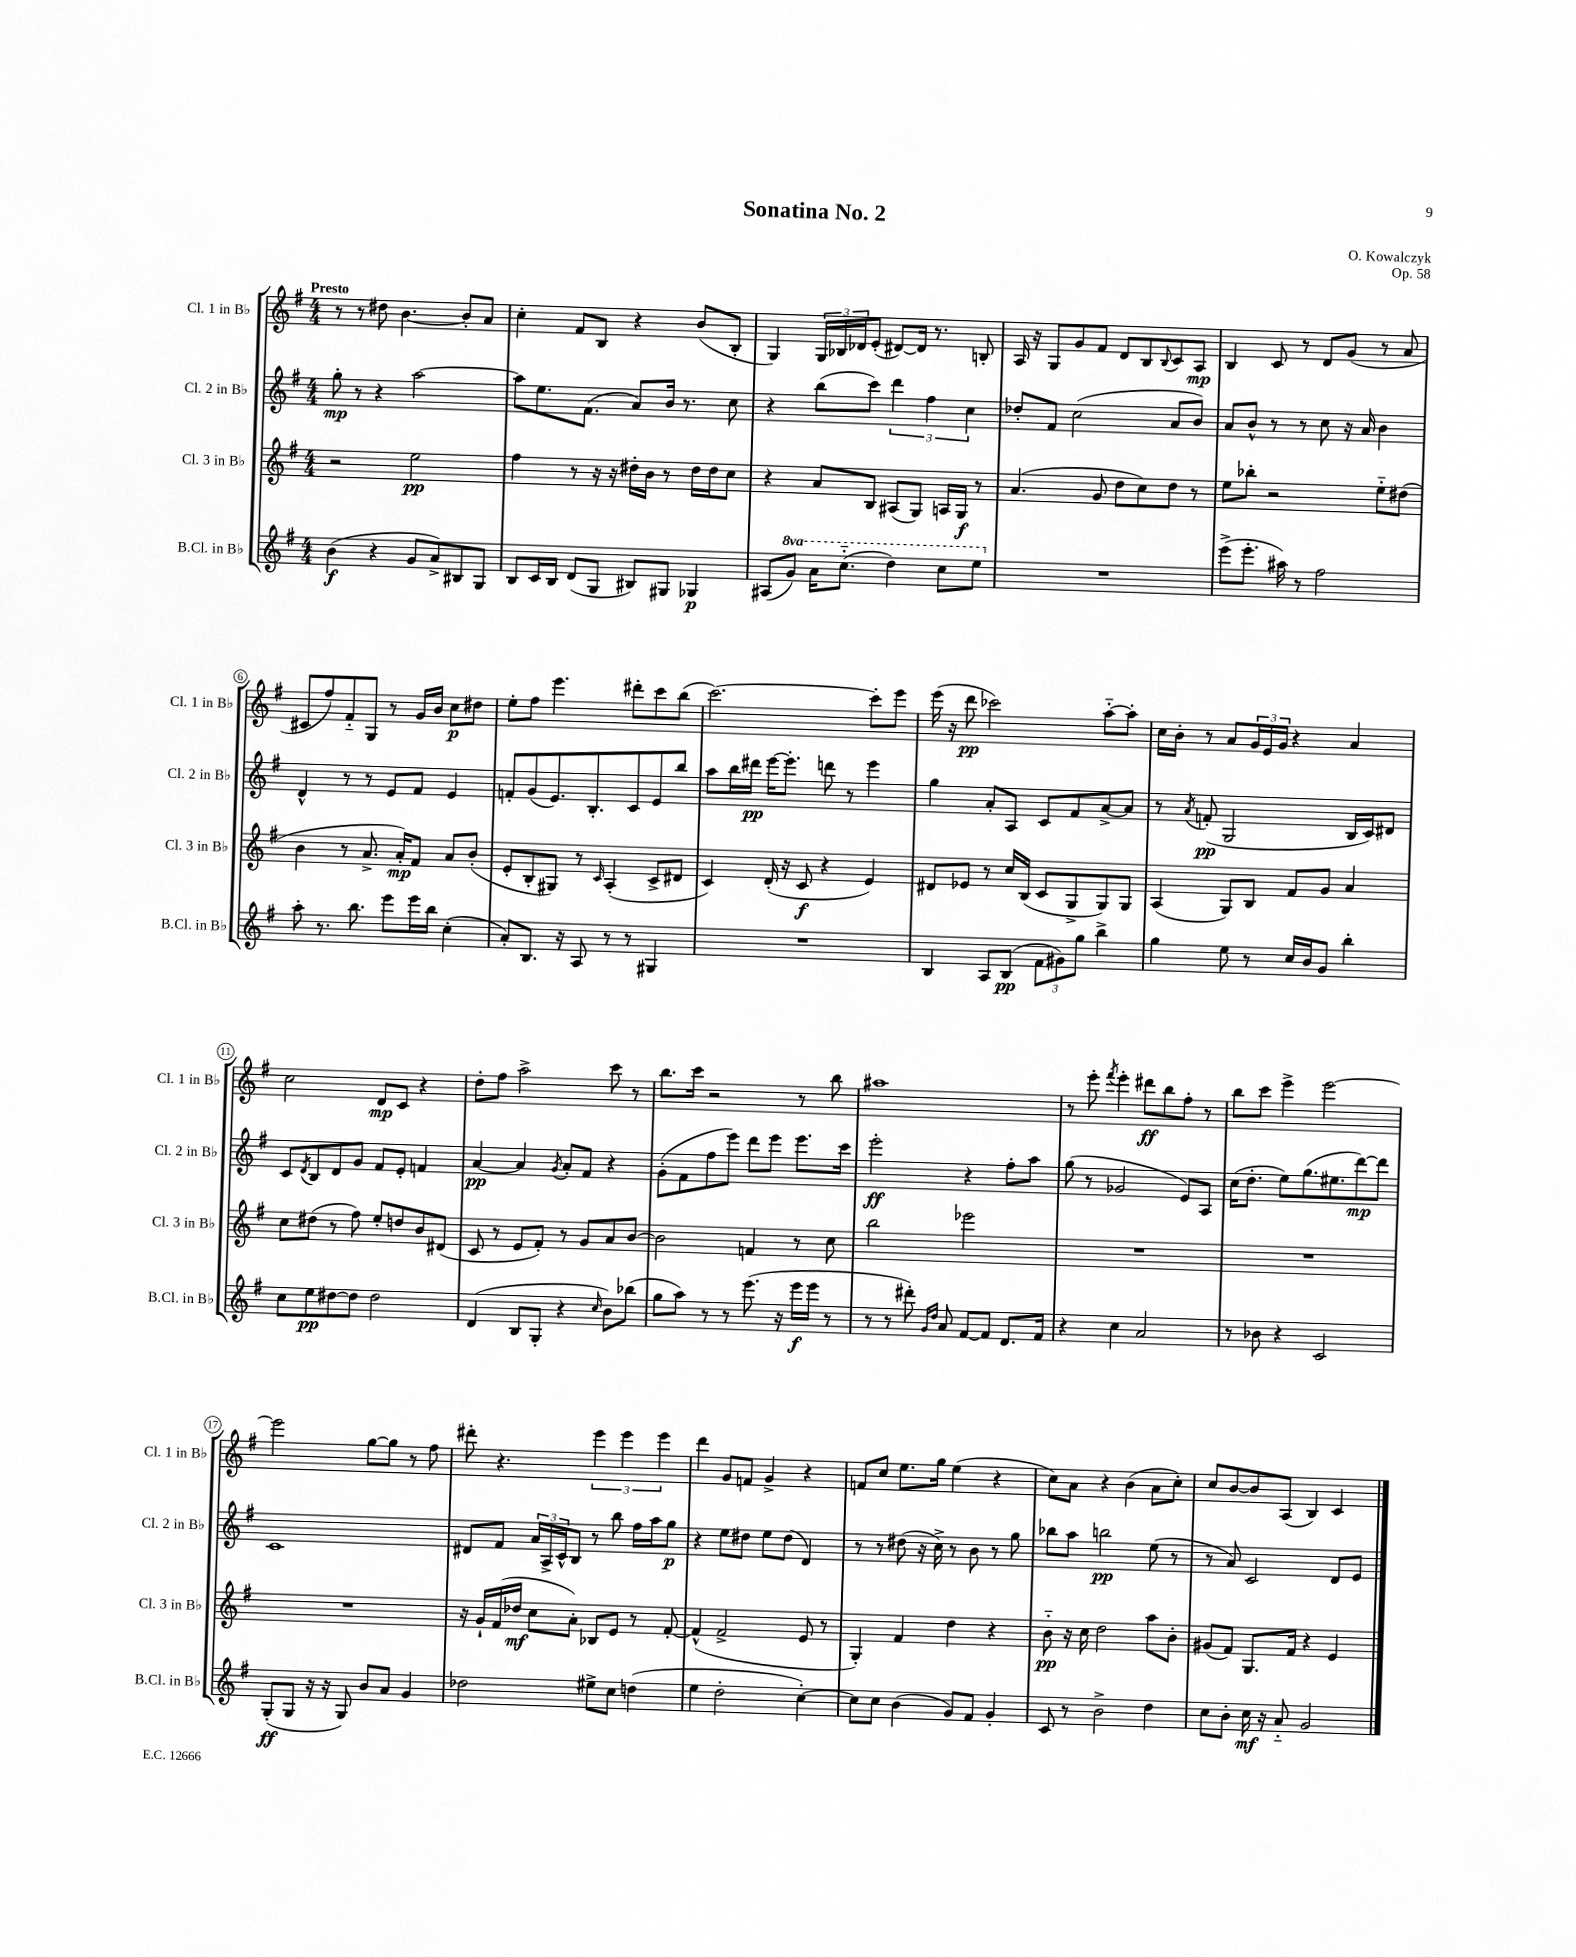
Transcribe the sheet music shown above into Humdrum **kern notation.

**kern	**dynam	**kern	**dynam	**kern	**dynam	**kern	**dynam
*part4	*part4	*part3	*part3	*part2	*part2	*part1	*part1
*staff4	*staff4	*staff3	*staff3	*staff2	*staff2	*staff1	*staff1
*I"B.Cl. in B♭	*	*I"Cl. 3 in B♭	*	*I"Cl. 2 in B♭	*	*I"Cl. 1 in B♭	*
*I'B.Cl. in B♭	*	*I'Cl. 3 in B♭	*	*I'Cl. 2 in B♭	*	*I'Cl. 1 in B♭	*
*clefG2	*	*clefG2	*	*clefG2	*	*clefG2	*
*k[f#]	*	*k[f#]	*	*k[f#]	*	*k[f#]	*
*M4/4	*	*M4/4	*	*M4/4	*	*M4/4	*
=1	=1	=1	=1	=1	=1	=1	=1
!	!	!	!	!	!	!LO:TX:a:B:t=Presto	!
(4b\	f	2r	.	8gg'\	mp	8r	.
.	.	.	.	8r	.	8r	.
4r	.	.	.	4r	.	8dd#X\	.
.	.	.	.	.	.	[4.b\	.
8g/L	.	2ee\	pp	[2aa\	.	.	.
8a^/)	.	.	.	.	.	.	.
8B#X/	.	.	.	.	.	8b'/L]	.
8G/J	.	.	.	.	.	8a/J	.
=2	=2	=2	=2	=2	=2	=2	=2
8B/L	.	4ff#\	.	8aa\L]	.	4cc'\	.
16c/L	.	.	.	8.ee\	.	.	.
16B/JJ	.	.	.	.	.	.	.
(8d/L	.	8r	.	.	.	8f#/L	.
.	.	.	.	(8.f#\J	.	.	.
8G/J	.	16r	.	.	.	8B/J	.
.	.	16r	.	.	.	.	.
8B#X/L)	.	16dd#X'\LL	.	8a/L)	.	4r	.
.	.	16b\JJ	.	.	.	.	.
8G#X/J	.	8r	.	16b/Jk	.	.	.
.	.	.	.	8.r	.	.	.
4G-X/	p	16dd#\LL	.	.	.	(8b/L	.
.	.	16dd#\J	.	.	.	.	.
.	.	8cc\J	.	8cc\	.	8B'/J	.
=3	=3	=3	=3	=3	=3	=3	=3
(8A#X/L	.	4r	.	4r	.	4G/)	.
*8va	*	*	*	*	*	*	*
8gg/J)	.	.	.	.	.	.	.
16aa\KL	.	8a/L	.	(8bb\L	.	24G/LL	.
.	.	.	.	.	.	24B-X/	.
(8.ccc\J	.	.	.	.	.	.	.
.	.	.	.	.	.	24d-X/J	.
.	.	8B/J	.	8ccc\J)	.	(8e'/J	.
4ddd\)	.	(8A#X/L	.	6ddd\	.	[8d#X/L)	.
.	.	8G/J)	.	.	.	16d#/Jk]	.
.	.	.	.	6ff#\	.	.	.
.	.	.	.	.	.	8.r	.
8ccc\L	.	16An/LL	.	.	.	.	.
.	.	16G/JJ	f	.	.	.	.
.	.	.	.	6cc\	.	.	.
8eee\J	.	8r	.	.	.	8Bn'/	.
=4	=4	=4	=4	=4	=4	=4	=4
*X8va	*	*	*	*	*	*	*
1r	.	(4.a/	.	8dd-X'/L	.	16A/	.
.	.	.	.	.	.	16r	.
.	.	.	.	8f#/J	.	8G/L	.
.	.	.	.	(2cc\	.	8g/	.
.	.	8g/	.	.	.	8f#/J	.
.	.	8dd\L	.	.	.	8d/L	.
.	.	8cc\)	.	.	.	8B/	.
.	.	.	.	.	.	8qqB/	.
.	.	8dd\J	.	8a/L	.	8c/	.
.	.	8r	.	8b/J)	.	8A/J	mp
=5	=5	=5	=5	=5	=5	=5	=5
(8eee^\L	.	8ee\L	.	8a/L	.	4B/	.
8.eee'\J	.	8bb-X'\J	.	8b^^/J	.	.	.
.	.	2r	.	8r	.	8c/	.
16aa#X\)	.	.	.	.	.	.	.
8r	.	.	.	8r	.	8r	.
2ff#\	.	.	.	8cc\	.	8d/L	.
.	.	.	.	16r	.	(8g/J	.
.	.	.	.	16a/	.	.	.
.	.	8ee\L	.	4b\	.	8r	.
.	.	(8dd#X\J	.	.	.	8a/	.
!!LO:LB:g=z
=6	=6	=6	=6	=6	=6	=6	=6
8aa'\	.	4b\	.	4d^^/	.	8c#X/L	.
8.r	.	.	.	.	.	8ff#/)	.
.	.	8r	.	8r	.	8f#/	.
8.bb\	.	.	.	.	.	.	.
.	.	8.a^/	.	8r	.	8G/J	.
8eee\L	.	.	.	8e/L	.	8r	.
.	.	16a'/KL)	mp	.	.	.	.
16eee\L	.	8f#/J	.	8f#/J	.	16g/LL	.
16bb\JJ	.	.	.	.	.	16b/JJ	.
(4cc'\	.	8a/L	.	4e/	.	8cc\L	p
.	.	(8b'/J	.	.	.	8dd#X\J	.
=7	=7	=7	=7	=7	=7	=7	=7
8a'/L)	.	8e'/L	.	8fn'/L	.	8ee'\L	.
8.B/J	.	8B'/	.	(8g/	.	8ff#\J	.
.	.	8G#X/J)	.	8.e/)	.	4.eee\	.
16r	.	.	.	.	.	.	.
8A/	.	8r	.	.	.	.	.
.	.	.	.	8.B'/	.	.	.
.	.	16qqc/	.	.	.	.	.
8r	.	(4A'/	.	.	.	.	.
8r	.	.	.	8c/	.	8ddd#X'\L	.
4G#X/	.	8c^/L	.	8e/	.	8ccc\	.
.	.	8d#X/J	.	8bb/J	.	(8bb\J	.
=8	=8	=8	=8	=8	=8	=8	=8
1r	.	4c/)	.	8aa\L	.	[2.ccc\)	.
.	.	.	.	16bb\L	.	.	.
.	.	.	.	16ddd#X\JJ	pp	.	.
.	.	(16d'/	.	[16eee\KL	.	.	.
.	.	16r	.	8.eee'\J]	.	.	.
.	.	8c/	f	.	.	.	.
.	.	4r	.	8dddn\	.	.	.
.	.	.	.	8r	.	.	.
.	.	4e/)	.	4eee\	.	8ccc'\L]	.
.	.	.	.	.	.	8eee\J	.
=9	=9	=9	=9	=9	=9	=9	=9
4B/	.	8d#X/L	.	4gg\	.	(16eee\	.
.	.	.	.	.	.	16r	.
.	.	8e-X/J	.	.	.	8ddd\	pp
8A/L	.	8r	.	8a'/L	.	2ccc-X\)	.
(8B/J	pp	16cc/LL	.	8A/J	.	.	.
.	.	(16B/JJ	.	.	.	.	.
12f#\L	.	8c/L	.	8c/L	.	.	.
12g#X\)	.	.	.	.	.	.	.
.	.	8G^/	.	8f#/	.	.	.
12gg\J	.	.	.	.	.	.	.
4bb^\	.	8G/)	.	[8a^/	.	[8aa\L	.
.	.	8G/J	.	8a/J]	.	8aa'\J]	.
=10	=10	=10	=10	=10	=10	=10	=10
4gg\	.	(4A/	.	8r	.	16cc\LL	.
.	.	.	.	.	.	16b'\JJ	.
.	.	.	.	8qa/	.	.	.
.	.	.	.	(8fn'/	pp	8r	.
8ee\	.	8G/L)	.	2G/	.	8a/L	.
8r	.	8B/J	.	.	.	24g/L	.
.	.	.	.	.	.	24e/	.
.	.	.	.	.	.	24g/JJ	.
16cc/LL	.	8f#/L	.	.	.	4r	.
16b/J	.	.	.	.	.	.	.
8g/J	.	8g/J	.	.	.	.	.
4bb'\	.	4a/	.	16B/LL	.	4a/	.
.	.	.	.	16c/J)	.	.	.
.	.	.	.	8d#X/J	.	.	.
!!LO:LB:g=z
=11	=11	=11	=11	=11	=11	=11	=11
8cc\L	.	8cc\L	.	8c/L	.	2cc\	.
.	.	.	.	8qd/	.	.	.
8ee\	pp	(8dd#X\J	.	8B/	.	.	.
[8dd#X\	.	8r	.	8d/	.	.	.
8dd#\J]	.	8ff#\)	.	8g/J	.	.	.
2dd#\	.	8ee'/L	.	8f#/L	.	8d/L	mp
.	.	8ddn/	.	8e'/J	.	8c/J	.
.	.	8b/	.	4fn/	.	4r	.
.	.	(8d#X/J	.	.	.	.	.
=12	=12	=12	=12	=12	=12	=12	=12
(4d/	.	8c/	.	[4a/	pp	8dd'\L	.
.	.	8r	.	.	.	8ff#\J	.
8B/L	.	8e/L	.	4a/]	.	2aa^\	.
8G'/J	.	8f#'/J)	.	.	.	.	.
.	.	.	.	8qg/	.	.	.
4r	.	8r	.	8a'/L	.	.	.
.	.	8g/L	.	8f#/J	.	.	.
16qqcc/	.	.	.	.	.	.	.
8b\L)	.	8a/	.	4r	.	8ccc\	.
(8bb-X\J	.	[8b/J	.	.	.	8r	.
=13	=13	=13	=13	=13	=13	=13	=13
8gg\L	.	2b\]	.	(8g'\L	.	8.bb\L	.
8aa\J)	.	.	.	8f#\	.	.	.
.	.	.	.	.	.	16ccc\Jk	.
8r	.	.	.	8ff#\	.	2r	.
8r	.	.	.	8eee\J)	.	.	.
(8.eee\	.	4fn/	.	8ddd\L	.	.	.
.	.	.	.	8eee\J	.	.	.
16r	.	.	.	.	.	.	.
16eee\LL	f	8r	.	8.eee\L	.	8r	.
16eee\JJ	.	.	.	.	.	.	.
8r	.	8cc\	.	.	.	8bb\	.
.	.	.	.	16ccc\Jk	.	.	.
=14	=14	=14	=14	=14	=14	=14	=14
8r	.	2bb\	.	2eee'\	ff	1aa#X	.
8r	.	.	.	.	.	.	.
8ddd#X'\)	.	.	.	.	.	.	.
16qqg/LL	.	.	.	.	.	.	.
16qqdd/JJ	.	.	.	.	.	.	.
8a/	.	.	.	.	.	.	.
[8f#/L	.	2eee-X\	.	4r	.	.	.
8f#/J]	.	.	.	.	.	.	.
8.d/L	.	.	.	8ff#'\L	.	.	.
.	.	.	.	8aa\J	.	.	.
16f#/Jk	.	.	.	.	.	.	.
=15	=15	=15	=15	=15	=15	=15	=15
4r	.	1r	.	(8gg\	.	8r	.
.	.	.	.	8r	.	8eee'\	.
.	.	.	.	.	.	8qfff#/	.
4cc\	.	.	.	2g-X/	.	4eee'\	.
2a/	.	.	.	.	.	8ddd#X\L	ff
.	.	.	.	.	.	8bb\	.
.	.	.	.	8e/L)	.	8ff#'\J	.
.	.	.	.	8A/J	.	8r	.
=16	=16	=16	=16	=16	=16	=16	=16
8r	.	1r	.	(16cc\KL	.	8bb\L	.
.	.	.	.	8.dd'\J	.	.	.
8b-X\	.	.	.	.	.	8ccc\J	.
4r	.	.	.	8ee\L)	.	4eee^\	.
.	.	.	.	(8.gg\	.	.	.
2c/	.	.	.	.	.	[2eee\	.
.	.	.	.	8.ee#X\	.	.	.
.	.	.	.	[8ddd\)	mp	.	.
.	.	.	.	8ddd\J]	.	.	.
!!LO:LB:g=z
=17	=17	=17	=17	=17	=17	=17	=17
(8G'/L	ff	1r	.	1c	.	2eee\]	.
8G/J	.	.	.	.	.	.	.
16r	.	.	.	.	.	.	.
16r	.	.	.	.	.	.	.
8G/)	.	.	.	.	.	.	.
8b/L	.	.	.	.	.	[8gg\L	.
8a/J	.	.	.	.	.	8gg\J]	.
4g/	.	.	.	.	.	8r	.
.	.	.	.	.	.	8ff#\	.
=18	=18	=18	=18	=18	=18	=18	=18
2dd-X\	.	16r	.	8d#X/L	.	8ddd#X'\	.
.	.	16g`/LL	.	.	.	.	.
.	.	(16f#/	.	8f#/J	.	4.r	.
.	.	16dd-X/JJ	mf	.	.	.	.
.	.	8cc\L	.	24a/LL	.	.	.
.	.	.	.	24A^/	.	.	.
.	.	.	.	24c^^/J	.	.	.
.	.	8a'\J)	.	8B/J	.	.	.
8ee#X^\L	.	8B-X/L	.	8r	.	6eee\	.
8cc\J	.	8e/J	.	8bb\	.	.	.
.	.	.	.	.	.	6eee\	.
(4ddn\	.	8r	.	16ff#\LL	.	.	.
.	.	.	.	16aa\J	.	.	.
.	.	.	.	.	.	6eee\	.
.	.	[8f#'/	.	8gg\J	p	.	.
=19	=19	=19	=19	=19	=19	=19	=19
4ee\	.	(4f#^^/]	.	4r	.	4ddd\	.
2dd'\	.	2f#^/	.	8ee\L	.	8g/L	.
.	.	.	.	8dd#X\J	.	8fn/J	.
.	.	.	.	8ee\L	.	4g^/	.
.	.	.	.	(8dd#\J	.	.	.
[4cc'\)	.	8e/	.	4d/)	.	4r	.
.	.	8r	.	.	.	.	.
=20	=20	=20	=20	=20	=20	=20	=20
8cc\L]	.	4G'/)	.	8r	.	8fn/L	.
8cc\J	.	.	.	8r	.	8cc/J	.
(4b\	.	4f#/	.	(8dd#X\	.	8.ee\L	.
.	.	.	.	16r	.	.	.
.	.	.	.	16cc^\)	.	16gg\Jk	.
8g/L)	.	4dd\	.	8r	.	(4ee\	.
8f#/J	.	.	.	8b\	.	.	.
4g'/	.	4r	.	8r	.	4r	.
.	.	.	.	8gg\	.	.	.
=21	=21	=21	=21	=21	=21	=21	=21
8c/	.	8b\	pp	8bb-X\L	.	8cc\L)	.
8r	.	16r	.	8aa\J	.	8a\J	.
.	.	16cc\	.	.	.	.	.
2b^\	.	2dd\	.	2bbn\	pp	4r	.
.	.	.	.	.	.	(4b\	.
4dd\	.	8aa\L	.	(8ee\	.	8a\L	.
.	.	8b'\J	.	8r	.	8cc'\J)	.
=22	=22	=22	=22	=22	=22	=22	=22
8cc\L	.	(8g#X/L	.	8r	.	8cc/L	.
8b'\J	.	8f#/J)	.	8a/)	.	[8b/	.
16cc\	mf	8.G/L	.	2c/	.	8b/]	.
16r	.	.	.	.	.	.	.
8a/	.	.	.	.	.	(8A/J	.
.	.	16f#/Jk	.	.	.	.	.
2g/	.	4r	.	.	.	4B/)	.
.	.	4e/	.	8d/L	.	4c/	.
.	.	.	.	8e/J	.	.	.
==	==	==	==	==	==	==	==
*-	*-	*-	*-	*-	*-	*-	*-
